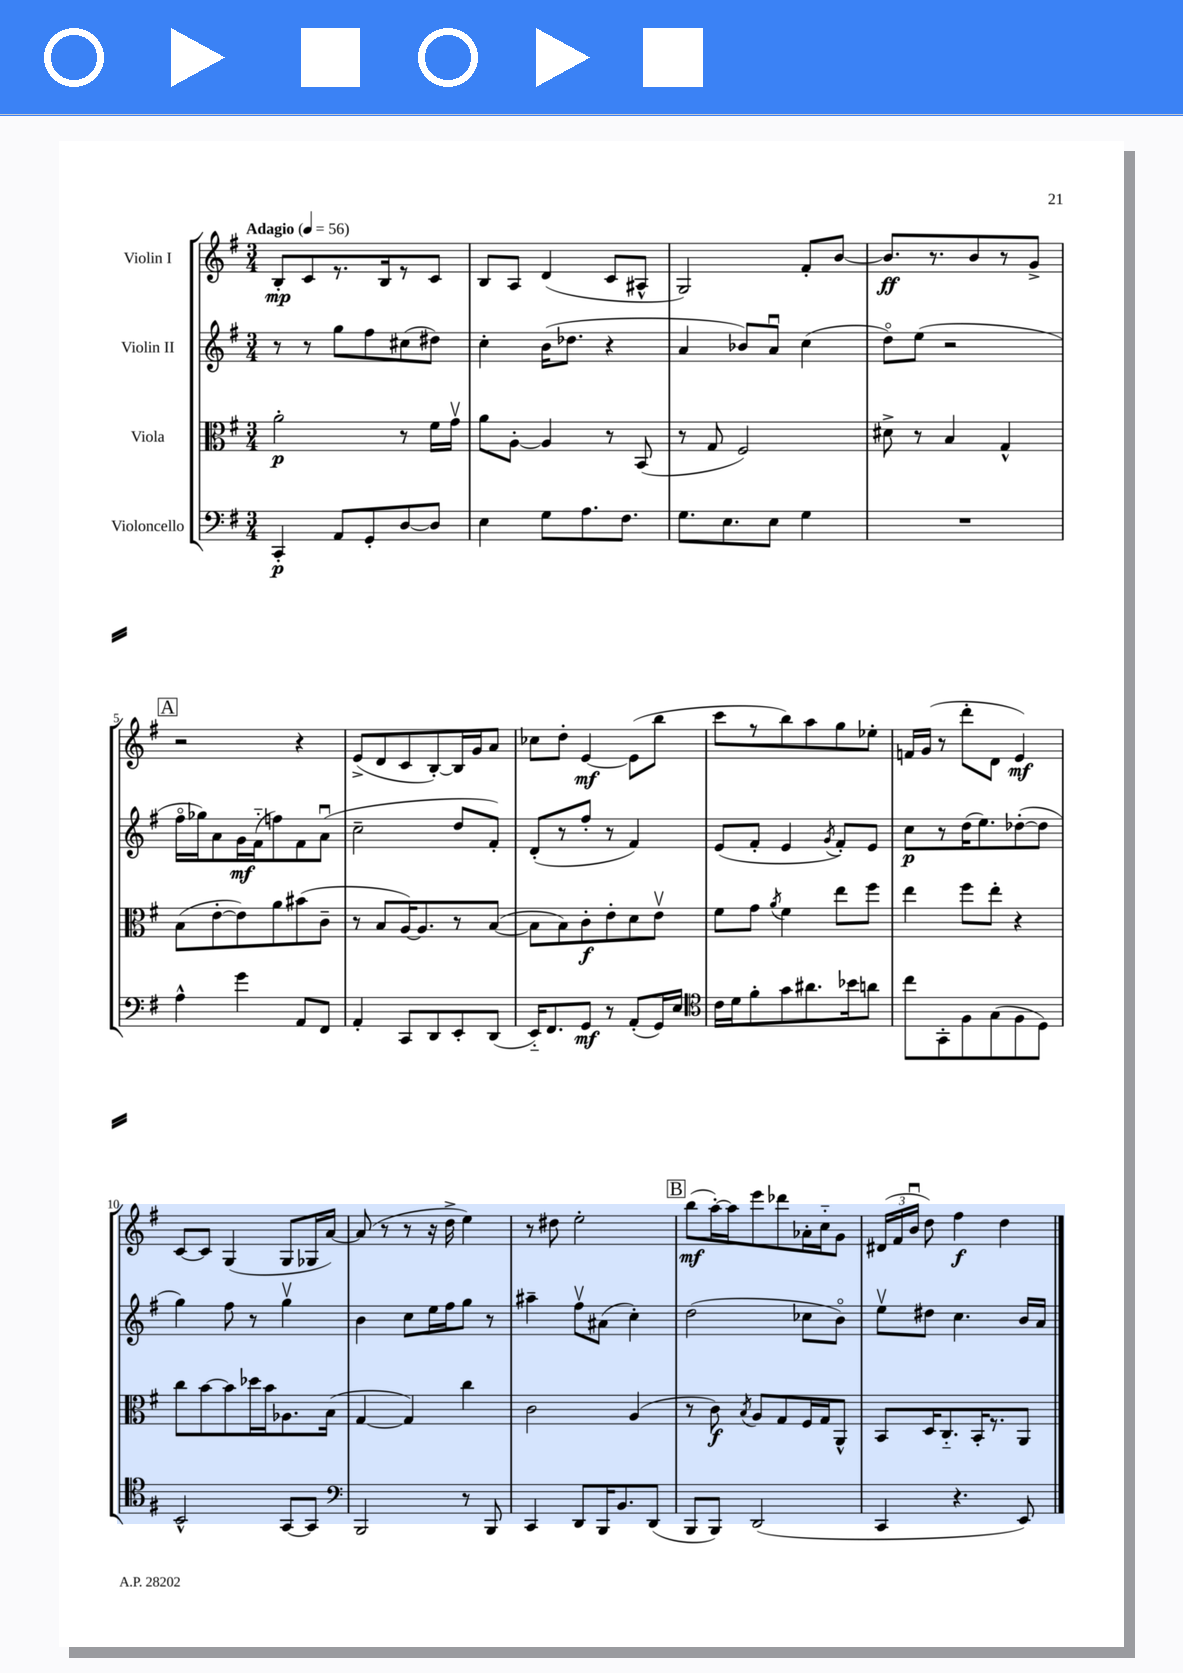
<<
\new StaffGroup <<
\new Staff = "s0" \with { instrumentName = "Violin I" } {
    \clef treble \key g \major \numericTimeSignature \time 3/4 \tempo "Adagio" 4 = 56
    \autoBeamOff b8[-.\mp c'8 r8. b16 r8 c'8] |
    b8[ a8] d'4( c'8[ ais8]-^ |
    g2) fis'8[-. b'8]~ |
    b'8.[\ff r8. b'8 r8 g'8]-> |
    \mark \markup { \box "A" } r2 r4 |
    e'8[->( d'8 c'8 b8~-.) b16 g'16 a'8] |
    ces''8[ d''8]-. e'4~\mf e'8[( b''8] |
    c'''8[ r8 b''8) a''8 g''8 ees''8]-. |
    f'16[ g'16]( r8 d'''8[-. d'8] e'4\mf) |
    c'8[~ c'8] g4( g8[ ges16 a'16]~) |
    a'8( r8 r8 r16 d''16-> e''4) |
    r8 dis''8 e''2-. |
    \mark \markup { \box "B" } b''8[\mf( a''16~-.) a''16 e'''8 des'''8 aes'16-. c''16-_ g'8] |
    \tuplet 3/2 { dis'16[( fis'16 b'16]\downbow } d''8) fis''4\f d''4 \bar "|." |
}
\new Staff = "s1" \with { instrumentName = "Violin II" } {
    \clef treble \key g \major \numericTimeSignature \time 3/4
    \autoBeamOff r8 r8 g''8[ fis''8 cis''8( dis''8]) |
    c''4-. b'16[( des''8.] r4 |
    a'4 bes'8[) a'8]\downbow c''4( |
    d''8[\flageolet) e''8]( r2 |
    \mark \markup { \box "A" } fis''16[\flageolet ges''16) a'8 g'16\mf fis'16-_( f''8) fis'8 a'8]\downbow( |
    c''2-- d''8[ fis'8]-.) |
    d'8[-.( r8 fis''8]-. r8 fis'4) |
    e'8[( fis'8]-. e'4 \acciaccatura { g'8 } fis'8[-.) e'8] |
    c''8[\p r8 d''16( e''8.) des''8~-.( des''8] |
    g''4) fis''8 r8 g''4\upbow |
    b'4 c''8[ e''16 fis''16 g''8] r8 |
    ais''4-- fis''8[\upbow ais'8]( c''4-.) |
    \mark \markup { \box "B" } d''2( ces''8[ b'8]\flageolet) |
    e''8[\upbow dis''8] c''4. b'16[ a'16] \bar "|." |
}
\new Staff = "s2" \with { instrumentName = "Viola" } {
    \clef alto \key g \major \numericTimeSignature \time 3/4
    \autoBeamOff a'2-.\p r8 fis'16[ g'16]\upbow |
    a'8[ a8]~-. a4 r8 b,8( |
    r8 g8 fis2) |
    dis'8-> r8 b4 g4-^ |
    \mark \markup { \box "A" } b8[( e'8~-. e'8) a'8 bis'8( c'8]-- |
    r8 b8[ a16~) a8. r8 b8]~( |
    b8[ b8) c'8-.\f e'8-. d'8 e'8]\upbow |
    fis'8[ g'8] \acciaccatura { a'8 } fis'4 e''8[ fis''8] |
    e''4 fis''8[ e''8]-. r4 |
    c''8[ b'8~ b'8 des''16 b'16 aes8. b16]( |
    g4~ g4) c''4 |
    c'2 a4( |
    \mark \markup { \box "B" } r8 c'8\f) \acciaccatura { b8 } a8[ g8 fis16 g16 a,8]-^ |
    b,8[ d16 c8.-_ b,16-. r8. a,8] \bar "|." |
}
\new Staff = "s3" \with { instrumentName = "Violoncello" } {
    \clef bass \key g \major \numericTimeSignature \time 3/4
    \autoBeamOff c,4-.\p a,8[ g,8-. d8~ d8] |
    e4 g8[ a8. fis8.] |
    g8.[ e8. e8] g4 |
    R2. |
    \mark \markup { \box "A" } a4-^ g'4 a,8[ fis,8] |
    a,4-. c,8[ d,8 e,8-. d,8]( |
    e,16[-_) fis,8. g,8]\mf r8 a,8[-.( g,16) e16] |
    \clef tenor c'16[ d'16 fis'8-. g'8 ais'8. bes'16 a'8] |
    c''8[ g,8-. fis8 g8( fis8 d8]) |
    b,2-^ g,8[~ g,8] |
    \clef bass b,,2 r8 b,,8 |
    c,4 d,8[ b,,16 b,8. d,8]( |
    \mark \markup { \box "B" } b,,8[ b,,8]) d,2( |
    c,4 r4. e,8) \bar "|." |
}
>>
>>
